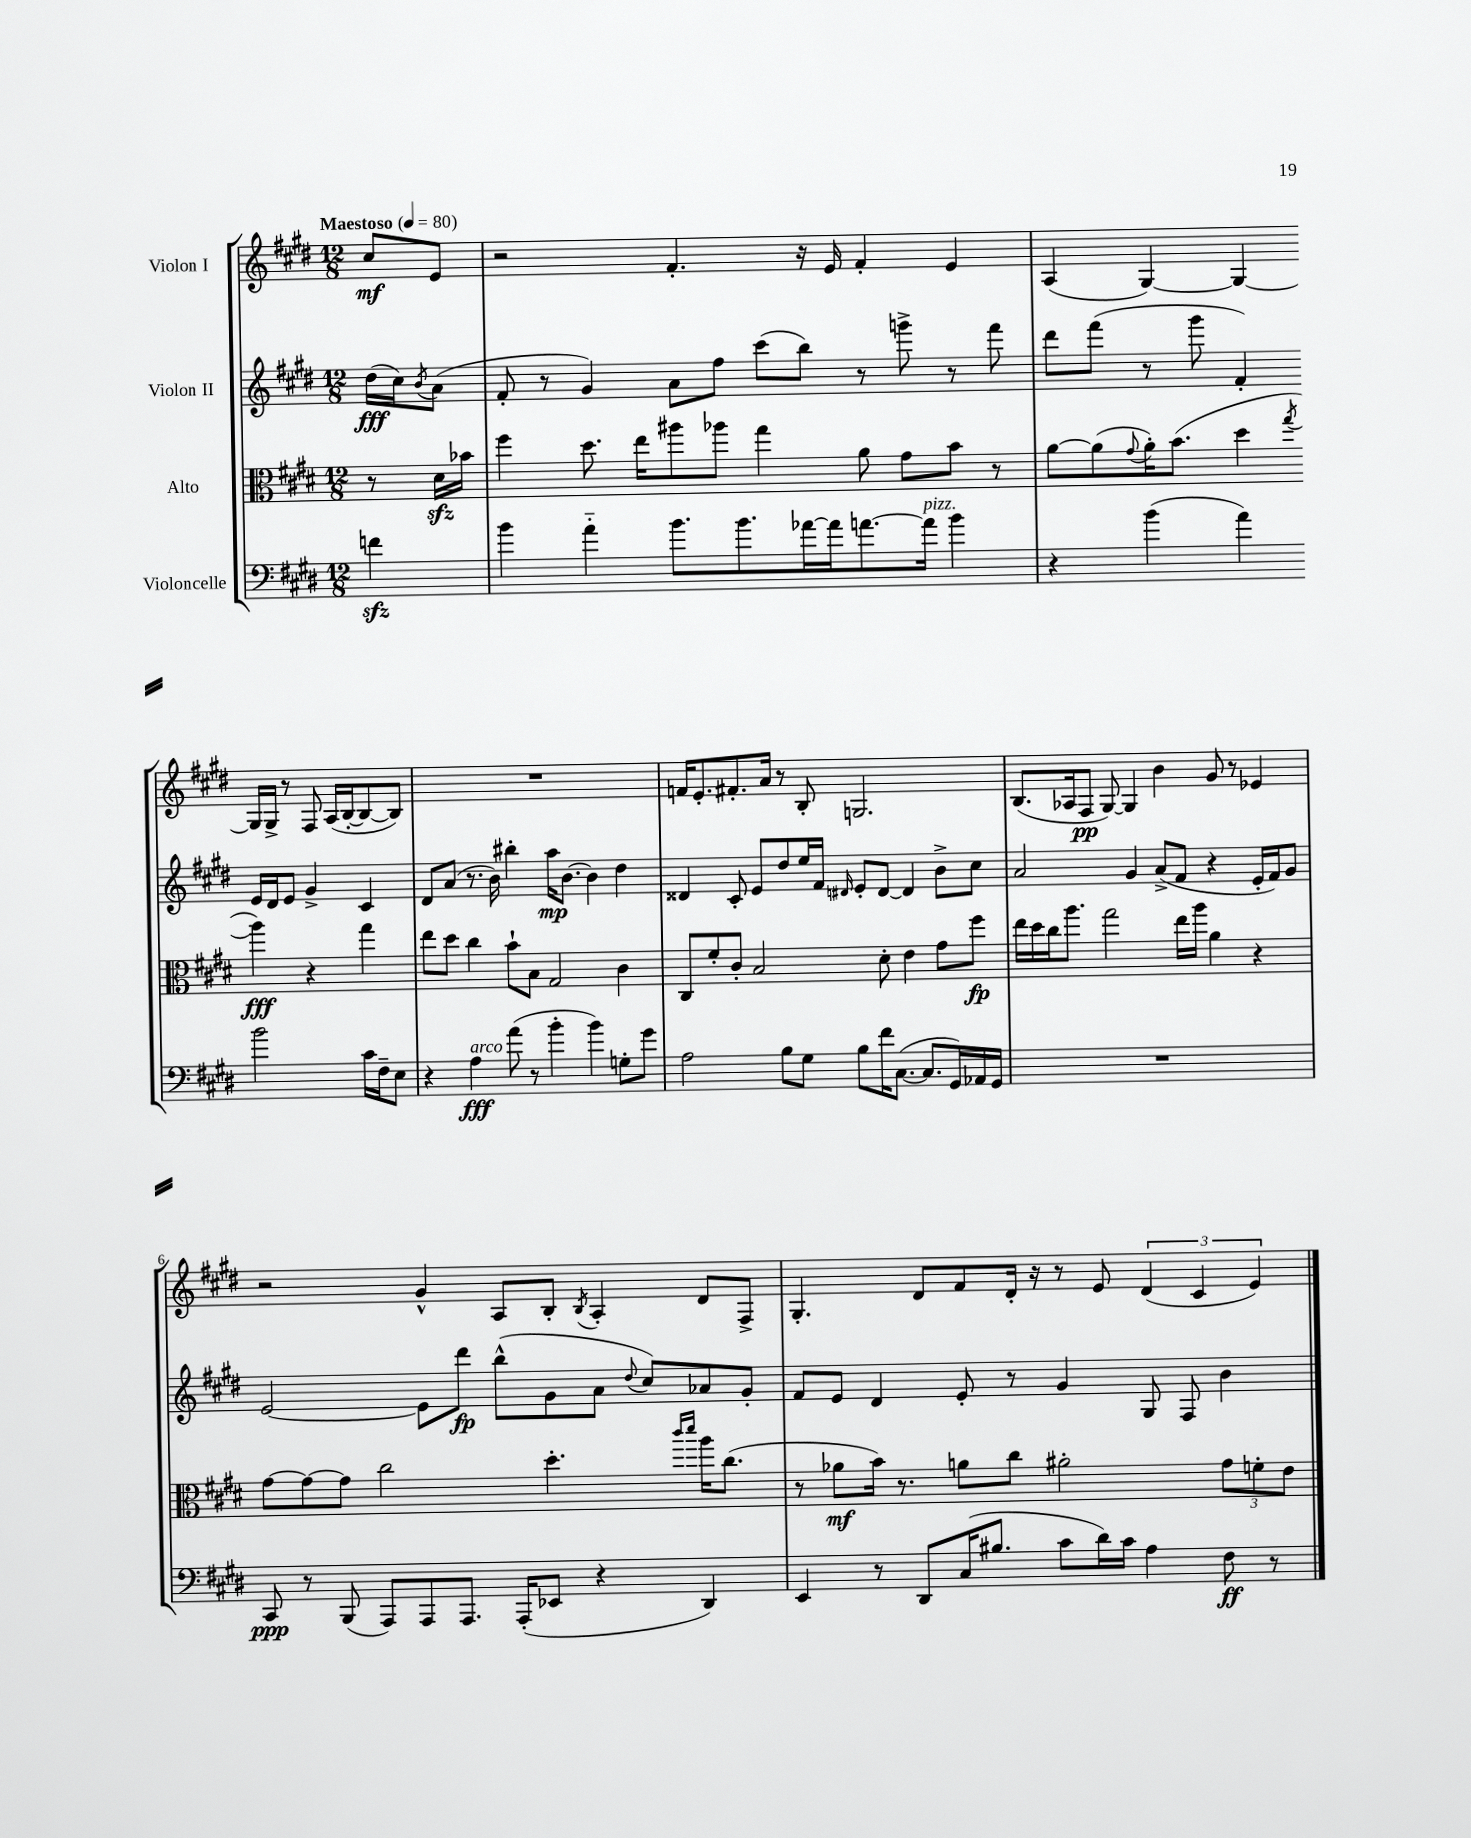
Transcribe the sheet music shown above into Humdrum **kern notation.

**kern	**kern	**kern	**kern
*staff4	*staff3	*staff2	*staff1
*clefF4	*clefC3	*clefG2	*clefG2
*k[f#c#g#d#]	*k[f#c#g#d#]	*k[f#c#g#d#]	*k[f#c#g#d#]
*M12/8	*M12/8	*M12/8	*M12/8
*MM80	*MM80	*MM80	*MM80
4f	8r	(16dd#	8cc#
.	.	16cc#)	.
.	.	8qb	.
.	16d#	(8a	8e
.	16b-	.	.
=	=	=	=
4b	4ff#	8f#'	2r
.	.	8r	.
4a'~	8.dd#	4g#)	.
.	16ee	.	.
8.b	8aa#	8a	4.f#'
.	8aa-	8ff#	.
8.b	.	.	.
.	4gg#	(8ccc#	.
[16a-	.	8bb)	16r
16a-]	.	.	16e
[8.a	8a	8r	4f#'
.	8g#	8ggg^	.
16a]	.	.	.
4b	8b	8r	4e
.	8r	8fff#	.
=	=	=	=
4r	[8a	8ddd#	(4A
.	(8a]	(8fff#	.
.	8qqg#	.	.
(4b	16a')	8r	[4G#)
.	(8.b	.	.
.	.	8ggg#	.
4a)	4dd#	4f#')	4G#_
.	8qgg#	.	.
2b	4aa)	16e	16G#]
.	.	16d#	16G#^
.	.	8e	8r
.	4r	4g#^	8F#
.	.	.	(16A
.	.	.	[16B'
16c#	4gg#	4c#	8B_
16F#~	.	.	.
8E	.	.	8B])
=	=	=	=
4r	8ee	8d#	1.r
.	8dd#	(8a	.
4A	4cc#	8.r	.
.	.	16b)	.
(8a	8b`	4bb#'	.
8r	8B	.	.
4b'	2G#	16aa	.
.	.	[8.b	.
4b)	.	4b]	.
8G'	4c#	4dd#	.
8g#	.	.	.
=	=	=	=
2A	8C#	4d##	16f
.	.	.	8.e'
.	8f#'	.	.
.	8c#'	8c#'	8.f#'
.	2B	8e	.
.	.	.	16a
8B	.	8dd#	8r
8G#	.	16ee	8B'
.	.	16f#	.
.	.	16qqd#	.
8B	.	8e'	2.G
16f#	8d#'	[8d#	.
([8.C#	.	.	.
.	4e	4d#]	.
8.C#]	.	.	.
.	8g#	8b^	.
16GG#)	.	.	.
16AA-	8ff#	8cc#	.
16GG#	.	.	.
=	=	=	=
1.r	16ee	2a	(8.B
.	16dd#	.	.
.	16cc#	.	.
.	8.aa	.	16A-
.	.	.	8F#
.	2gg#	.	[8G#)
.	.	4g#	4G#]
.	.	(8a^	4b
.	16ee	8f#	.
.	16aa	.	.
.	4a	4r	8g#
.	.	.	8r
.	4r	16e'	4e-
.	.	16f#)	.
.	.	8g#	.
=	=	=	=
8CC#	[8g#	[2e	2r
8r	8g#_	.	.
(8BBB	8g#]	.	.
8AAA)	2cc#	.	.
8AAA	.	8e]	4g#^^
8.AAA	.	8ddd#	.
.	.	(8bb^^	8A
(16AAA'	.	.	.
8EE-	4.dd#'	8g#	8B'
.	.	.	8qB
4r	.	8a	4A'
.	.	8qqdd#	.
.	.	8cc#)	.
.	16qqccc#	.	.
.	16qqddd#	.	.
4DD#)	16aa	8a-	8d#
.	(8.cc#	.	.
.	.	8g#'	8F#^
=	=	=	=
4EE	8r	8f#	4.G#'
.	8a-	8e	.
8r	16b)	4d#	.
.	8.r	.	.
8DD#	.	.	8d#
(16C#	8a	8e'	8f#
8.B#	.	.	.
.	8cc#	8r	16d#'
.	.	.	16r
8c#	2a#'	4g#	8r
16d#)	.	.	8e
16c#	.	.	.
4A	.	8G#	(6d#
.	.	8F#	.
.	.	.	6c#
8F#	12g#	4b	.
.	12f'	.	6e)
8r	.	.	.
.	12e	.	.
==	==	==	==
*-	*-	*-	*-
